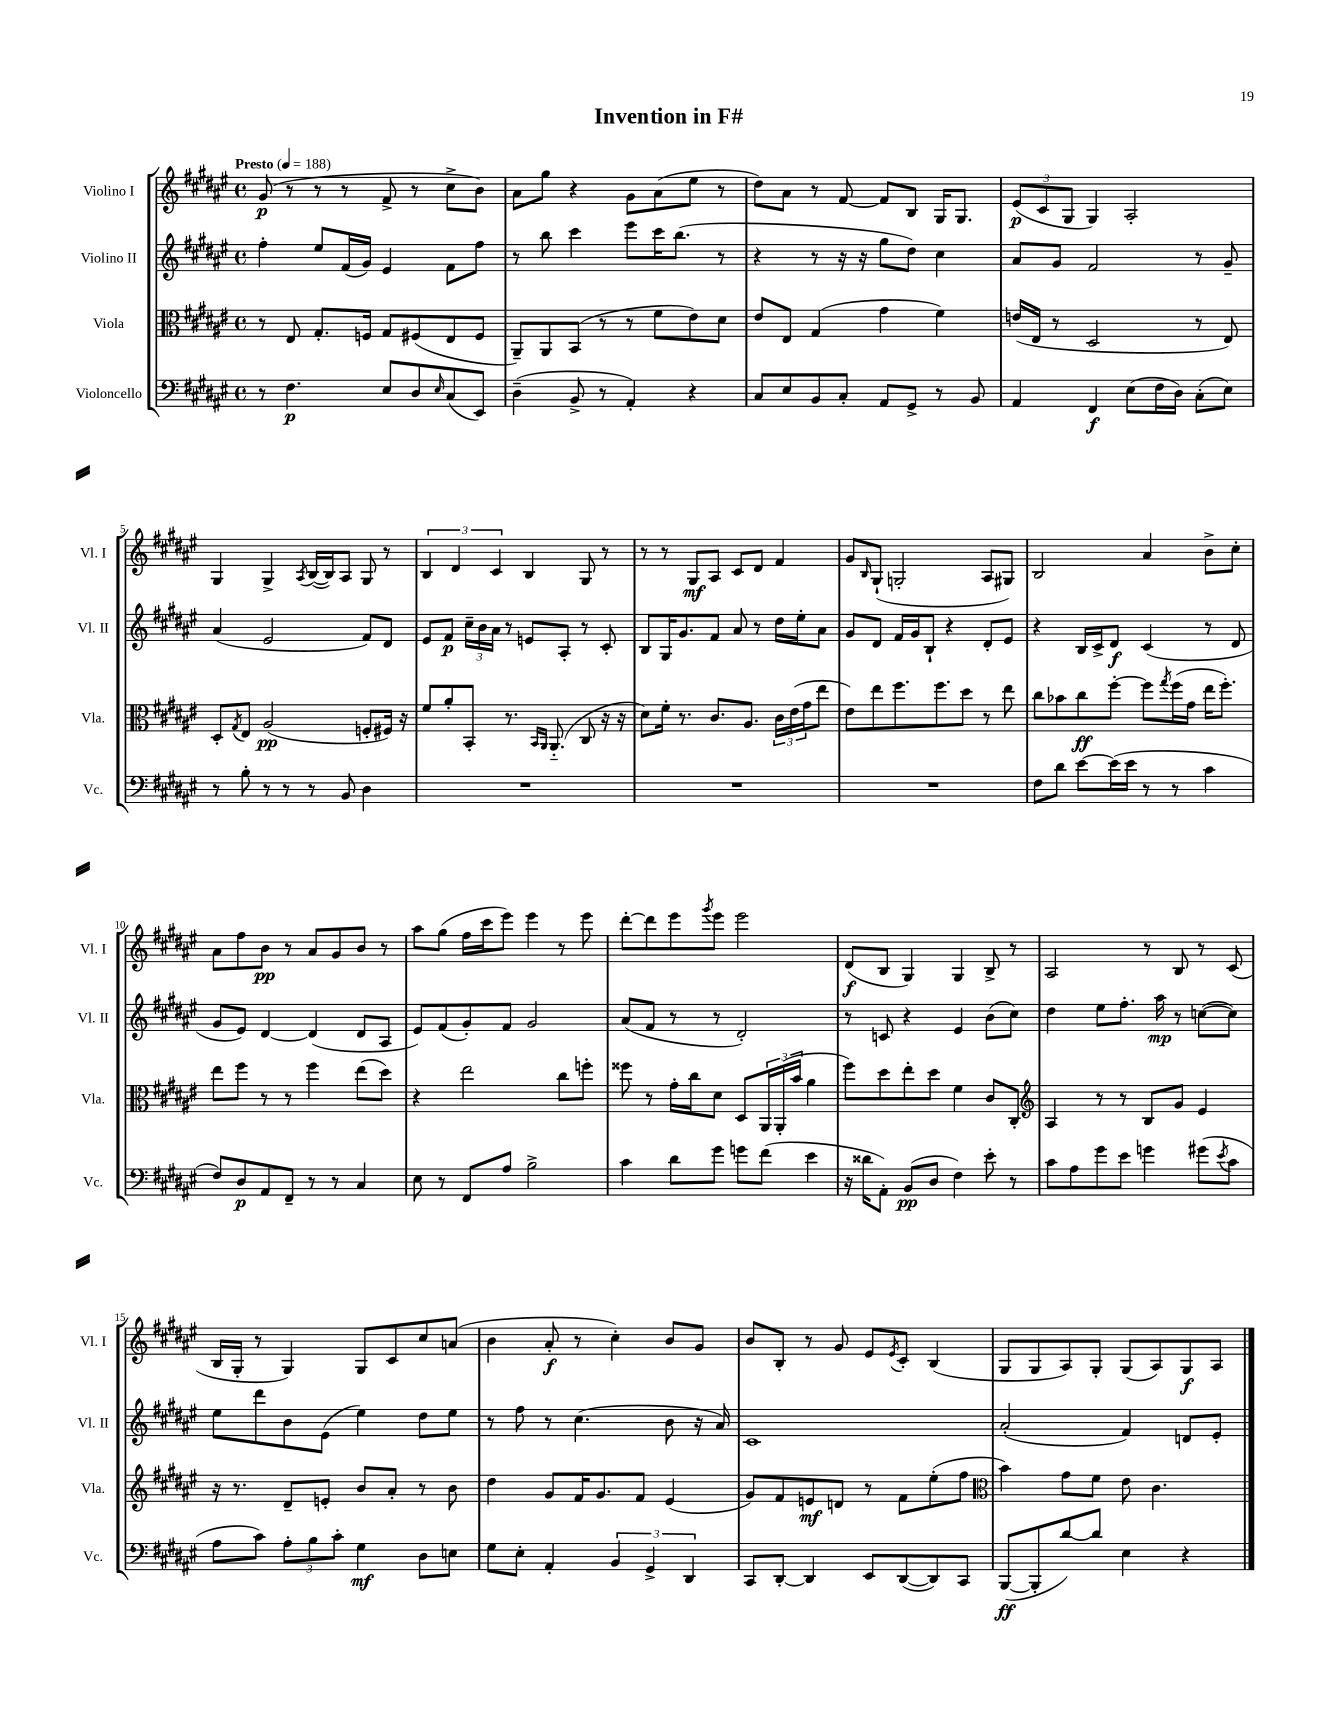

**kern	**kern	**kern	**kern
*staff4	*staff3	*staff2	*staff1
*clefF4	*clefC3	*clefG2	*clefG2
*k[f#c#g#d#a#e#]	*k[f#c#g#d#a#e#]	*k[f#c#g#d#a#e#]	*k[f#c#g#d#a#e#]
*M4/4	*M4/4	*M4/4	*M4/4
*met(c)	*met(c)	*met(c)	*met(c)
*MM188	*MM188	*MM188	*MM188
8r	8r	4ff#'\	(8g#/
4.F#\	8E#/	.	8r
.	8.G#'/L	8ee#/L	8r
.	.	(16f#/L	8r
.	16F/Jk	16g#/JJ)	.
8E#/L	8G#/L	4e#/	8f#^/
8D#/	(8F#/	.	8r
16qqE#/	.	.	.
(8C#/	8E#/	8f#\L	8cc#^\L
8EE#/J)	8F#/J	8ff#\J	8b\J)
=	=	=	=
(4D#~\	8AA#~/L)	8r	8a#\L
.	8AA#/	8bb\	8gg#\J
8BB^/	(8BB/J	4ccc#\	4r
8r	8r	.	.
4AA#'/)	8r	8eee#\L	8g#\L
.	8f#\L	16ccc#\K	(8a#\
.	.	(8.bb\J	.
4r	8e#\)	.	8ee#\J
.	8d#\J	8r	8r
=	=	=	=
8C#/L	8e#/L	4r	8dd#\L)
8E#/	8E#/J	.	8a#\J
8BB/	(4G#/	8r	8r
8C#'/J	.	16r	[8f#/
.	.	16r	.
8AA#/L	4g#\	8gg#\L	8f#/]L
8GG#^/J	.	8dd#\J)	8B/J
8r	4f#\)	4cc#\	16G#/LK
.	.	.	8.G#/J
8BB/	.	.	.
=	=	=	=
4AA#/	(16e/LL	8a#/L	(12e#/L
.	16E#/JJ	.	.
.	.	.	12c#/
.	8r	8g#/J	.
.	.	.	12G#/J
4FF#/	2D#/	2f#/	4G#/)
(8E#\L	.	.	2A#'/
16F#\L	.	.	.
16D#\JJ)	.	.	.
(8C#'\L	8r	8r	.
8E#\J)	8E#/)	8g#~/	.
=	=	=	=
8r	8D#'/L	(4a#/	4G#/
.	8qG#/	.	.
8B'\	8E#/J	.	.
8r	(2A#/	2e#/	4G#^/
8r	.	.	.
.	.	.	8qA#/
8r	.	.	([16B/LL
.	.	.	16B/]J)
8BB/	.	.	8A#/J
4D#\	8F'/L	8f#/L)	8G#/
.	16F#/Jk)	8d#/J	8r
.	16r	.	.
=	=	=	=
1r	8f#/L	8e#/L	6B/
.	8a#'/	8f#/J	.
.	.	.	6d#/
.	8BB'/J	24cc#~\LL	.
.	.	24b\	.
.	.	24a#\JJ	6c#/
.	8.r	8r	.
.	.	8e/L	4B/
.	16qqBB/LL	.	.
.	16qqAA#/JJ	.	.
.	(8.AA#'~/	.	.
.	.	8A#'/J	.
.	8C#/	8r	8G#/
.	16r	8c#'/	8r
.	16r	.	.
=	=	=	=
1r	8d#\L)	8B/L	8r
.	16f#'\Jk	16G#/K	8r
.	8.r	8.g#/	.
.	.	.	8G#/L
.	8.c#/L	8f#/J	8A#/J
.	.	8a#/	8c#/L
.	8.A#/J	.	.
.	.	8r	8d#/J
.	24c#\LL	16dd#\LL	4f#/
.	(24e#\	.	.
.	.	16ee#'\J	.
.	24g#\J	.	.
.	8ee#\J	8a#\J	.
=	=	=	=
1r	8e#\L)	8g#/L	8g#/L
.	.	.	16qqB/
.	8ee#\	8d#/J	(8G#`/J
.	8.ff#\	16f#/LL	2G'/
.	.	16g#/J	.
.	.	8B`/J	.
.	8.ff#\	.	.
.	.	4r	.
.	8dd#\J	.	.
.	8r	8d#'/L	8A#/L
.	8ee#\	8e#/J	8G#/J)
=	=	=	=
8F#\L	8cc#\L	4r	2B/
8d#\J	8b-\	.	.
[8e#\L	8cc#\	16B/LL	.
.	.	16c#^/J	.
(16e#\]L	[8ff#'\J	8d#/J	.
16e#\JJ	.	.	.
8r	8ff#\]L	(4c#/	4a#/
.	8qgg#/	.	.
8r	(16ff#\L	.	.
.	16g#\JJ	.	.
4c#\	16ee#\LK	8r	8b^\L
.	8.ff#'\J)	.	.
.	.	8d#/	8cc#'\J
=	=	=	=
8F#/L)	8ee#\L	8g#/L	8a#\L
8D#/	8ff#\J	8e#/J)	8ff#\
8AA#/	8r	[4d#/	8b\J
8FF#~/J	8r	.	8r
8r	4ff#\	(4d#/]	8a#/L
8r	.	.	8g#/
4C#/	(8ee#\L	8d#/L	8b/J
.	8dd#\J)	8A#/J	8r
=	=	=	=
8E#\	4r	8e#/L)	8aa#\L
8r	.	(8f#/	(8gg#\J
8FF#/L	2ee#\	8g#'/)	16ff#\LL
.	.	.	16ccc#\J
8A#/J	.	8f#/J	8eee#\J)
2B^\	.	2g#/	4eee#\
.	8cc#\L	.	8r
.	8ff'\J	.	8eee#\
=	=	=	=
4c#\	8ff##\	(8a#/L	[8ddd#'\L
.	8r	8f#/J	8ddd#\]
8d#\L	16g#'\LL	8r	8eee#\
.	16cc#\J	.	.
.	.	.	8qggg#/
8g#\J	8d#\J	8r	8eee#\J
8g\L	8D#/L	2d#'/)	2eee#\
(8f#\J	24AA#/L	.	.
.	(24AA#'/	.	.
.	24b/JJ	.	.
4e#\	4a#\	.	.
=	=	=	=
16r	8ff#\L)	8r	(8d#/L
16d##\LK	.	.	.
8AA#'\J)	8dd#\	8c/	8B/J
(8BB/L	8ee#'\	4r	4G#/)
8D#/J	8dd#\J	.	.
4F#\)	4f#\	4e#/	4G#/
8e#'\	8c#/L	(8b\L	8B^/
8r	8C#'/J	8cc#\J)	8r
=	=	=	=
*	*clefG2	*	*
8c#\L	4A#/	4dd#\	2A#/
8A#\	.	.	.
8g#\	8r	8ee#\L	.
8e#\J	8r	8.ff#'\J	.
4g\	8B/L	.	8r
.	.	16aa#\	.
.	8g#/J	8r	8B/
(8g#\L	4e#/	([8cc\L	8r
8qe#/	.	.	.
8c#\J	.	8cc\]J)	(8c#/
=	=	=	=
8A#\L	16r	8ee#\L	16B/LL
.	8.r	.	16G#'/JJ
8c#\J)	.	8ddd#\	8r
12A#'\L	8d#~/L	8b\	4G#/)
12B\	.	.	.
.	8e'/J	(8e#\J	.
12c#'\J	.	.	.
4G#\	8b/L	4ee#\)	8G#/L
.	8a#'/J	.	8c#/
8D#\L	8r	8dd#\L	8cc#/
8E\J	8b\	8ee#\J	(8a/J
=	=	=	=
8G#\L	4dd#\	8r	4b\
8E#'\J	.	8ff#\	.
4AA#'/	8g#/L	8r	8a#'/
.	16f#/K	(4.cc#\	8r
.	8.g#/	.	.
6BB/	.	.	4cc#'\)
.	8f#/J	.	.
6GG#^/	.	.	.
.	(4e#/	8b\	8b/L
6DD#/	.	.	.
.	.	16r	8g#/J
.	.	16a#/)	.
=	=	=	=
8CC#/L	8g#/L)	1c#	8b/L
[8DD#'/J	8f#/	.	8B'/J
4DD#/]	8e/	.	8r
.	8d/J	.	8g#/
8EE#/L	8r	.	8e#/L
.	.	.	8qe#/
([8DD#/	8f#\L	.	8c#'/J
8DD#/])	(8ee#'\	.	(4B/
8CC#/J	8ff#\J	.	.
=	=	=	=
*	*clefC3	*	*
([8BBB/L	4b\)	(2a#'/	8G#/L
8BBB'/]	.	.	8G#/
[8d#/)	8g#\L	.	8A#/)
8d#/]J	8f#\J	.	8G#'/J
4E#\	8e#\	4f#/)	(8G#/L
.	4.c#\	.	8A#/)
4r	.	8d/L	8G#/
.	.	8e#'/J	8A#/J
==	==	==	==
*-	*-	*-	*-
